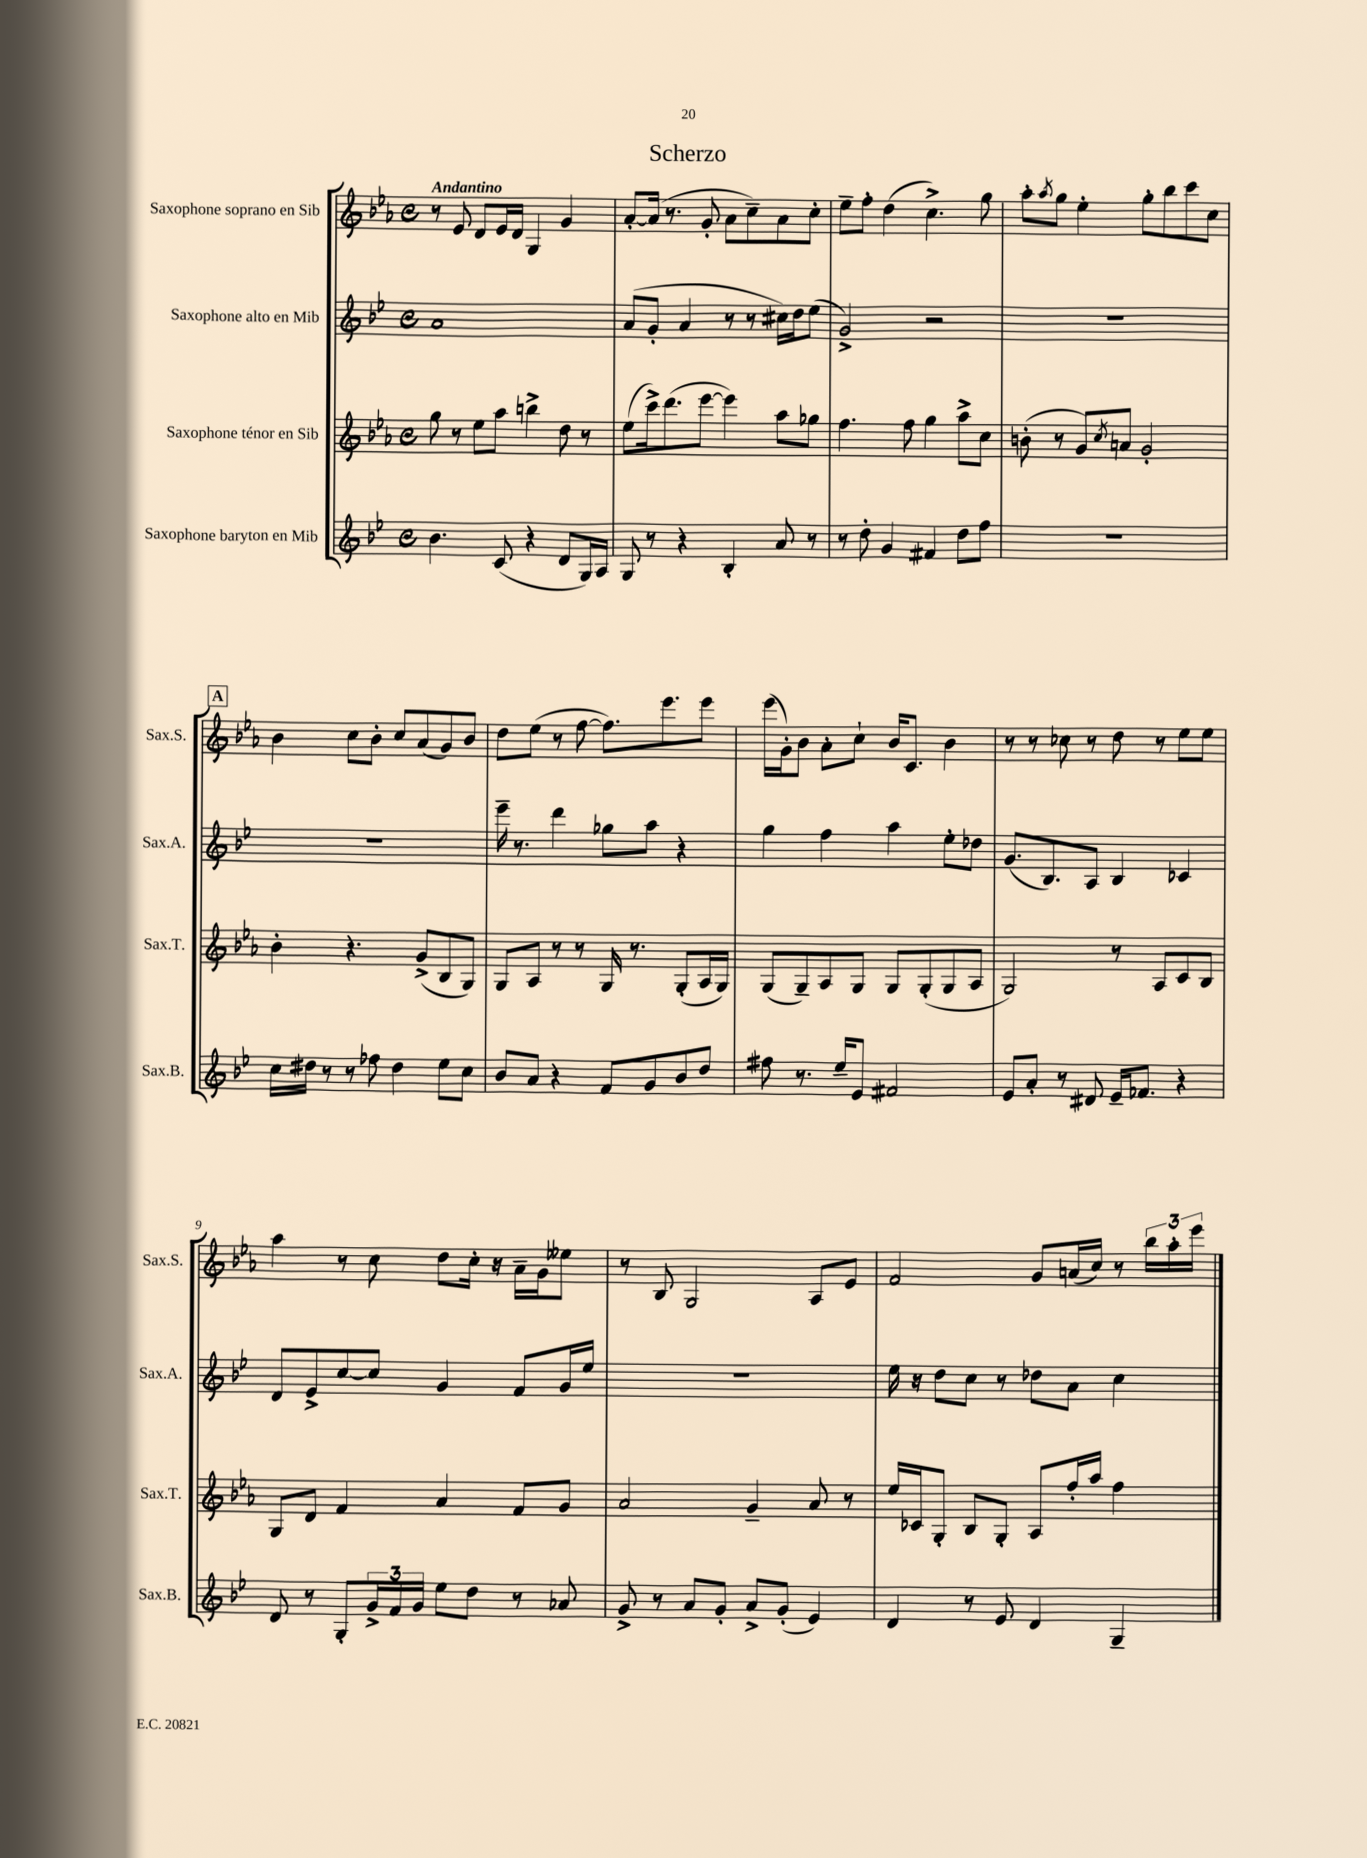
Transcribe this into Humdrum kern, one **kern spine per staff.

**kern	**kern	**kern	**kern
*staff4	*staff3	*staff2	*staff1
*clefG2	*clefG2	*clefG2	*clefG2
*k[b-e-]	*k[b-e-a-]	*k[b-e-]	*k[b-e-a-]
*M4/4	*M4/4	*M4/4	*M4/4
*met(c)	*met(c)	*met(c)	*met(c)
4.b-\	8gg\	1a	8r
.	8r	.	8e-/
.	8ee-\L	.	8d/L
(8c/	8aa-\J	.	16e-/L
.	.	.	16d/JJ
4r	4bb^\	.	4G/
8d/L	8dd\	.	4g/
16G/L)	8r	.	.
16A/JJ	.	.	.
=	=	=	=
8G/	(8ee-\L	(8a/L	[8a-'/L
8r	16ccc^\k)	8g'/J	(16a-/]Jk
.	(8.ddd\	.	8.r
4r	.	4a/	.
.	[8eee-\J	.	8g'/
4B-'/	4eee-\])	8r	8a-\L
.	.	8r	8cc~\)
8a/	8aa-\L	16cc#\LL)	8a-\
.	.	16dd\J	.
8r	8gg-\J	(8ee-\J	8cc'\J
=	=	=	=
8r	4.ff\	2g^/)	8ee-~\L
8dd'\	.	.	8ff'\J
4g/	.	.	(4dd\
.	8ff\	.	.
4f#/	4gg\	2r	4.cc^\)
8dd\L	8aa-^\L	.	.
8ff\J	8cc\J	.	8gg\
=	=	=	=
1r	(8b'\	1r	8aa-'\L
.	.	.	8qaa-/
.	8r	.	8gg\J
.	8g/L)	.	4ee-'\
.	8qcc/	.	.
.	8a/J	.	.
.	2g'/	.	8gg'\L
.	.	.	8bb-\
.	.	.	8ccc\
.	.	.	8cc\J
=	=	=	=
16cc\LL	4b-'\	1r	4b-\
16dd#\JJ	.	.	.
8r	.	.	.
8r	4.r	.	8cc\L
8ff-\	.	.	8b-'\J
4dd#\	.	.	8cc/L
.	(8g^/L	.	(8a-/
8ee-\L	8B-/	.	8g/)
8cc\J	8G/J)	.	8b-/J
=	=	=	=
8b-/L	8G/L	16eee-~\	8dd\L
.	.	8.r	.
8a/J	8A-/J	.	(8ee-\J
4r	8r	4ddd\	8r
.	8r	.	[8ff\
8f/L	16G/	8gg-\L	8.ff\]L)
.	8.r	.	.
8g/	.	8aa\J	.
.	.	.	8.eee-\
8b-/	(8G'/L	4r	.
8dd/J	16A-/L	.	8eee-\J
.	16G/JJ)	.	.
=	=	=	=
8ff#\	(8G/L	4gg\	(16eee-\LL
.	.	.	16g'\J)
8.r	8G~/)	.	8b-\J
.	8A-/	4ff\	8a-'\L
16ee-~/LK	.	.	.
8e-/J	8G/J	.	8cc`\J
2f#/	8G/L	4aa\	16b-/LK
.	.	.	8.c/J
.	(8G'/	.	.
.	8G/	8ee-'\L	4b-\
.	8A-/J	8dd-\J	.
=	=	=	=
8e-/L	2G/)	(8.g/L	8r
8a'/J	.	.	8r
.	.	8.B-/)	.
8r	.	.	8cc-\
8d#/	.	8A/J	8r
16e-~/LK	8r	4B-/	8dd\
8.f-/J	.	.	.
.	8A-/L	.	8r
4r	8c/	4c-/	8ee-\L
.	8B-/J	.	8ee-\J
=	=	=	=
8d/	8G/L	8d/L	4aa-\
8r	8d/J	8e-^/	.
8G'/L	4f/	[8cc/	8r
24g^/L	.	8cc/]J	8cc\
24f/	.	.	.
24g/JJ	.	.	.
8ee-\L	4a-/	4g/	8dd\L
8dd\J	.	.	16cc'\Jk
.	.	.	16r
8r	8f/L	8f/L	16a-~\LL
.	.	.	16g\J
8a-/	8g/J	16g/L	8ee--\J
.	.	16ee-/JJ	.
=	=	=	=
8g^/	2a-/	1r	8r
8r	.	.	8B-/
8a/L	.	.	2G/
8g'/J	.	.	.
8a^/L	4g~/	.	.
(8g'/J	.	.	.
4e-/)	8a-/	.	8A-/L
.	8r	.	8e-/J
=	=	=	=
4d/	16ee-/LL	16ee-\	2f/
.	16c-/J	16r	.
.	8G'/J	8dd\L	.
8r	8B-/L	8cc\J	.
8e-/	8G'/J	8r	.
4d/	8A-/L	8dd-\L	8g/L
.	16ff'/L	8a\J	(16a/L
.	16aa-/JJ	.	16cc/JJ)
4G~/	4ff\	4cc\	8r
.	.	.	24bb-\LL
.	.	.	24aa-'\
.	.	.	24eee-\JJ
==	==	==	==
*-	*-	*-	*-
